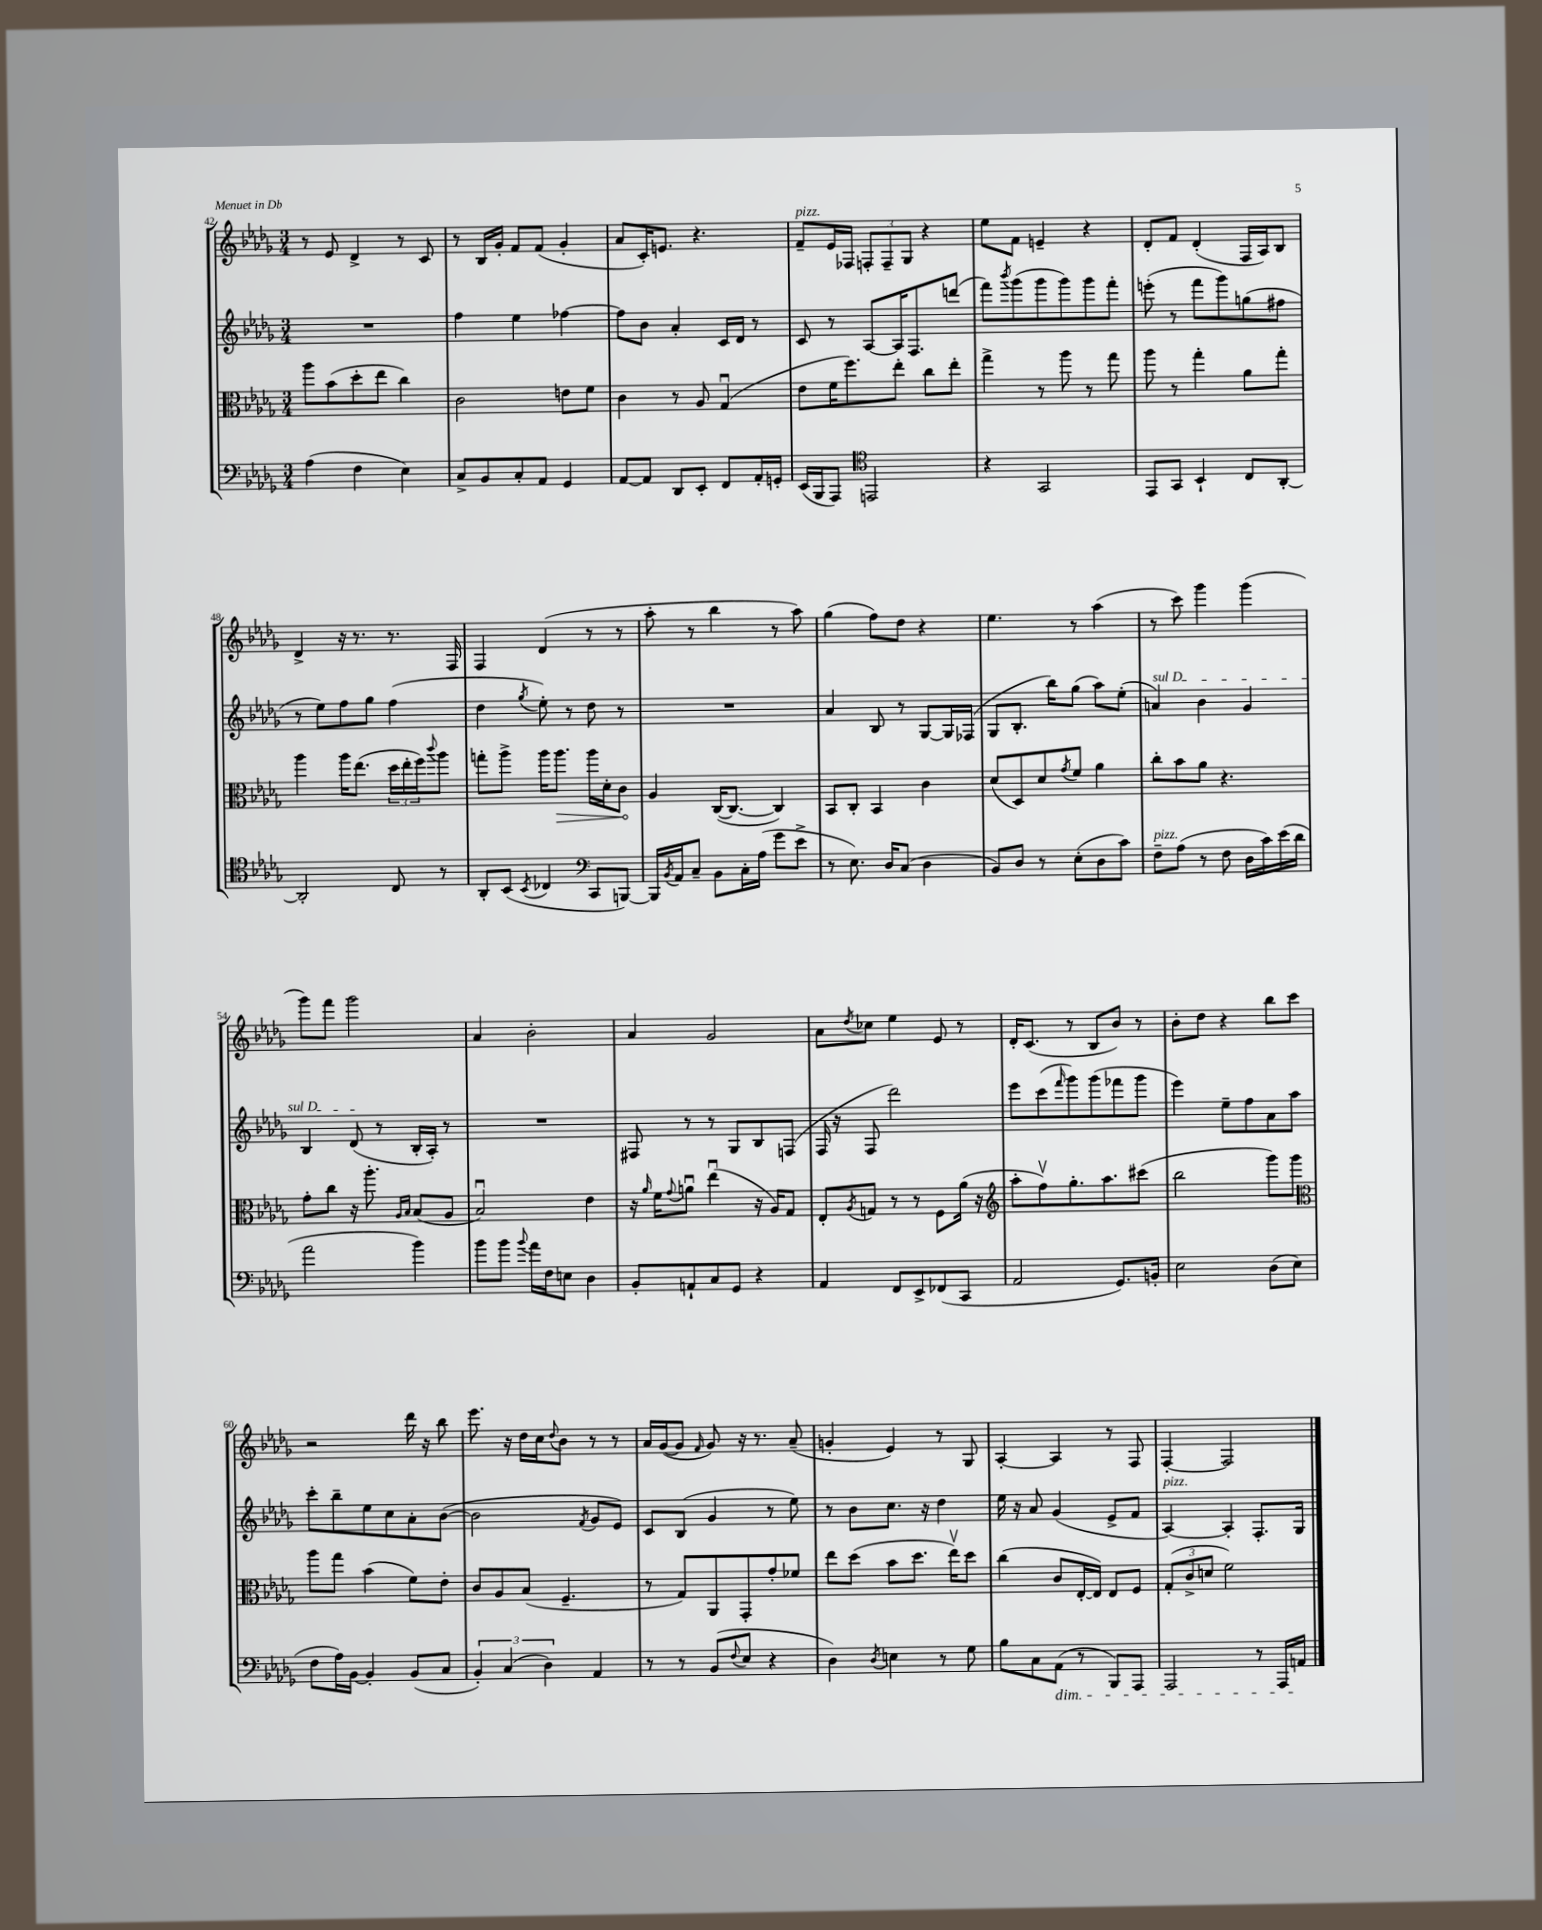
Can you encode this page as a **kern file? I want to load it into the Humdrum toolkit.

**kern	**kern	**dynam	**kern	**kern
*part4	*part3	*part3	*part2	*part1
*staff4	*staff3	*staff3	*staff2	*staff1
*clefF4	*clefC3	*	*clefG2	*clefG2
*k[b-e-a-d-g-]	*k[b-e-a-d-g-]	*	*k[b-e-a-d-g-]	*k[b-e-a-d-g-]
*M3/4	*M3/4	*	*M3/4	*M3/4
=42	=42	=42	=42	=42
(4A-\	8aa-\L	.	2.r	8r
.	(8b-\	.	.	8e-/
4F\	8dd-'\	.	.	4d-^/
.	8ee-\J	.	.	.
4E-\)	4cc\)	.	.	8r
.	.	.	.	8c/
=43	=43	=43	=43	=43
8C^/L	2c\	.	4ff\	8r
8BB-/	.	.	.	16B-/LL
.	.	.	.	16g-'/JJ
8C'/	.	.	4ee-\	8f/L
8AA-/J	.	.	.	(8f/J
4GG-/	8en\L	.	[4ff-X\	4g-'/
.	8f\J	.	.	.
=44	=44	=44	=44	=44
[8AA-/L	4c\	.	8ff-\L]	8a-/L
8AA-/J]	.	.	8b-\J	16c'/K)
.	.	.	.	8.en/J
8DD-/L	8r	.	4a-'/	.
8EE-'/J	8A-/	.	.	4.r
8FF/L	(4G-u/	.	16c/LL	.
.	.	.	16d-/JJ	.
16AA-'/L	.	.	8r	.
16GGn'/JJ	.	.	.	.
=45	=45	=45	=45	=45
!	!	!	!	!LO:TX:a:i:t=pizz.
(16EE-/LL	8e-\L	.	8c/	8f~/L
16BBB-/J	.	.	.	.
8AAA-/J)	16f\K	.	8r	16e-/L
.	8.ff\)	.	.	16F-X/JJ
*clefC4	*	*	*	*
2EEn/	.	.	[8A-/L	12Fn'/L
.	.	.	.	12F~/
.	8ee-'\J	.	16A-/K]	.
.	.	.	.	12G-/J
.	.	.	8.F/	.
.	8cc\L	.	.	4r
.	8ee-'\J	.	(8dddn/J	.
=46	=46	=46	=46	=46
4r	4gg-^\	.	8fff\L)	8ee-\L
.	.	.	8qbbb-/	.
.	.	.	(8ggg-\	8f\J
2GG-/	8r	.	8ggg-\	4en~/
.	8aa-\	.	8ggg-\)	.
.	8r	.	8ggg-\	4r
.	8gg-\	.	8fff'\J	.
=47	=47	=47	=47	=47
8EE-/L	8aa-\	.	(8eeen'\	8d-'/L
8GG-/J	8r	.	8r	8f/J
4BB-`/	4gg-'\	.	8fff\L	(4d-'/
.	.	.	8ggg-\)	.
8C/L	8a-\L	.	(8ggn\	16F/LL
.	.	.	.	16A-/J)
[8AA-'/J	8gg-'\J	.	8ff#X\J	8B-/J
!!LO:LB:g=z
=48	=48	=48	=48	=48
2AA-'/]	4aa-\	.	8r	4d-^/
.	.	.	8ee-\L)	.
.	16aa-\KL	.	8ff\	16r
.	(8.ee-\J	.	.	8.r
.	.	.	8gg-\J	.
8C/	24dd-\LL	.	(4ff\	8.r
.	24ee-'\	.	.	.
.	24ff\J)	.	.	.
.	8qqccc/	.	.	.
8r	8aa-\J	.	.	.
.	.	.	.	16F/
=49	=49	=49	=49	=49
8AA-'/L	8ggn'\L	.	4dd-\	4F/
(8BB-/J	8aa-^\J	.	.	.
8qBB-/	.	.	8qgg-/	.
4C-X/	16aa-\KL	.	8ee-'\)	(4d-/
!	!	!LO:HP:b	!	!
.	8.aa-\J	>	.	.
.	.	.	8r	.
*clefF4	*	*	*	*
8CC/L	16aa-\LL	.	8dd-\	8r
.	16d-'\J	.	.	.
[8BBBn/J)	8c\J	.	8r	8r
.	.	]	.	.
=50	=50	=50	=50	=50
16BBB/LL]	4A-/	.	2.r	8aa-'\
8qBB-/	.	.	.	.
16AA-/J	.	.	.	.
8C~/J	.	.	.	8r
8BB-\L	([16C/KL	.	.	4bb-\
.	8.C/J_	.	.	.
16C'\L	.	.	.	.
(16A-\JJ	.	.	.	.
8g-\L	4C/])	.	.	8r
8e-^\J	.	.	.	8aa-\)
=51	=51	=51	=51	=51
8r	8BB-/L	.	4a-/	(4gg-\
8.E-\)	8C'/J	.	.	.
.	4BB-/	.	8B-/	8ff\L)
16D-/KL	.	.	.	.
(8C/J	.	.	8r	8dd-\J
4D-\	4c\	.	[8G-/L	4r
.	.	.	16G-/L]	.
.	.	.	(16F-X/JJ	.
=52	=52	=52	=52	=52
8BB-/L)	(8d-/L	.	8G-/L	4.ee-\
8D-/J	8D-/)	.	8.B-'/J	.
8r	8d-/	.	.	.
.	.	.	16bb-\KL)	.
.	8qg-/	.	.	.
(8E-'\L	8f/J	.	(8gg-\J	8r
8D-\	4a-\	.	8aa-\L)	(4aa-\
8c\J)	.	.	(8ee-'\J	.
=53	=53	=53	=53	=53
!	!	!	!LO:TX:a:i:t=sul D	!
!LO:TX:a:i:t=pizz.	!	!	!	!
8F~\L	8cc'\L	.	4an/)	8r
(8A-\J	8b-\	.	.	8ccc\)
8r	8a-\J	.	4b-\	4ggg-\
8F\	4.r	.	.	.
16D-\LL	.	.	4g-/	(4ggg-\
16c\)	.	.	.	.
(16e-\	.	.	.	.
16d-\JJ	.	.	.	.
!!LO:LB:g=z
=54	=54	=54	=54	=54
2a-\	8g-'\L	.	4B-/	8ggg-\L)
.	8cc\J	.	.	8fff\J
.	16r	.	(8d-/	2ggg-\
.	8.aa-'\	.	.	.
.	.	.	8r	.
.	16qqA-/LL	.	.	.
.	16qqB-/JJ	.	.	.
4b-\)	(8B-/L	.	16B-'/LL	.
.	.	.	16A-'/JJ)	.
.	8A-/J	.	8r	.
=55	=55	=55	=55	=55
8b-\L	2B-u/)	.	2.r	4a-/
8b-\J	.	.	.	.
8qqb-/	.	.	.	.
16a-\LL	.	.	.	2b-'\
16F\J	.	.	.	.
8En\J	.	.	.	.
4D-\	4e-\	.	.	.
=56	=56	=56	=56	=56
8BB-'/L	16r	.	8F#X/	4a-/
.	16qqa-/	.	.	.
.	16f\KL	.	.	.
.	8qqg-/	.	.	.
8AAn`/	8anu\J	.	8r	.
8C/	(4ee-u\	.	8r	2g-/
8GG-/J	.	.	8G-/L	.
4r	16r	.	8B-/	.
.	16A-/KL)	.	.	.
.	8G-/J	.	(8Fn/J	.
=57	=57	=57	=57	=57
4AA-/	8E-'/L	.	16F/	8a-\L
.	.	.	16r	.
.	8qA-/	.	.	8qdd-/
.	8Gn/J	.	8F/	8cc-X\J
8FF/L	8r	.	2ddd-\)	4ee-\
8EE-^/	8r	.	.	.
(8FF-X/	8F\L	.	.	8e-/
8CC/J	(16a-\Jk	.	.	8r
.	16r	.	.	.
=58	=58	=58	=58	=58
*	*clefG2	*	*	*
2AA-/	8aa-'\L	.	8eee-\L	16d-'/KL
.	.	.	.	(8.c/J
.	8ffv\)	.	(8ccc\	.
.	.	.	16qqfff/	.
.	8.gg-'\	.	8ggg-\)	8r
.	.	.	(8ggg-\	8B-/L
.	8.aa-\	.	.	.
8.GG-/L)	.	.	8fff-X\	8b-/J)
.	(8ccc#X\J	.	8ggg-\J	8r
16BBn'/Jk	.	.	.	.
=59	=59	=59	=59	=59
2E-\	2bb-\	.	4eee-\)	8b-'\L
.	.	.	.	8dd-\J
.	.	.	8ee-~\L	4r
.	.	.	8ff\	.
(8D-\L	8ggg-\L)	.	8a-\	8bb-\L
8E-\J	8ggg-\J	.	8aa-\J	8ccc\J
!!LO:LB:g=z
=60	=60	=60	=60	=60
*	*clefC3	*	*	*
8F\L	8aa-\L	.	8ccc'\L	2r
16A-\L)	8gg-\J	.	8bb-~\	.
[16BB-\JJ	.	.	.	.
4BB-'/]	(4b-\	.	8ee-\	.
.	.	.	8cc\	.
(8BB-/L	8f\L)	.	8a-'\	16ddd-\
.	.	.	.	16r
8C/J	8e-'\J	.	([8b-\J	8bb-\
=61	=61	=61	=61	=61
6BB-'/)	8c/L	.	2b-\]	8.eee-\
.	8A-/	.	.	.
(6C/	.	.	.	.
.	.	.	.	16r
.	(8B-/J	.	.	16dd-\LL
.	.	.	.	16cc\J
6D-\)	.	.	.	.
.	.	.	.	8qqdd-/
.	4.F~/	.	.	8b-\J
.	.	.	8qf/	.
4AA-/	.	.	8g-/L	8r
.	.	.	8e-/J)	8r
=62	=62	=62	=62	=62
8r	8r	.	8c/L	16a-/LL
.	.	.	.	([16g-/J
8r	8G-/L)	.	(8B-/J	8g-/J]
.	.	.	.	16qqf/
(8BB-/L	8AA-/	.	4g-/	8g-/)
8qqF/	.	.	.	.
8E-/J	8GG-'/	.	.	16r
.	.	.	.	8.r
4r	8g-'/	.	8r	.
.	8f-X/J	.	8ee-\)	(8a-~/
=63	=63	=63	=63	=63
4D-\)	8ee-\L	.	8r	4gn'/
.	(8dd-\J	.	8b-\L	.
8qD-/	.	.	.	.
4En\	8b-\L	.	8.cc\J	4e-/)
.	8.dd-\J	.	.	.
.	.	.	16r	.
8r	.	.	4dd-\	8r
.	16ee-v\KL)	.	.	.
8G-\	8dd-\J	.	.	8G-/
=64	=64	=64	=64	=64
8B-\L	(4cc\	.	16ee-\	[4A-'/
.	.	.	16r	.
8C\	.	.	8a-/	.
!LO:TX:b:i:t=dim.	!	!	!	!
(8AA-\J	8c/L	.	(4g-/	4A-/]
8r	[16E-'/L	.	.	.
.	16E-/JJ])	.	.	.
8BBB-/L)	8E-/L	.	8e-^/L	8r
8AAA-/J	8F/J	.	8f/J	8F/
=65	=65	=65	=65	=65
!	!	!	!LO:TX:a:i:t=pizz.	!
2AAA-/	(12G-'/L	.	[4A-/)	[4F'/
.	12c^/	.	.	.
.	12dn/J	.	.	.
.	2f\)	.	4A-'/]	2F/]
8r	.	.	8.F'/L	.
16AAA-/LL	.	.	.	.
16AAn/JJ	.	.	16G-/Jk	.
==	==	==	==	==
*-	*-	*-	*-	*-
